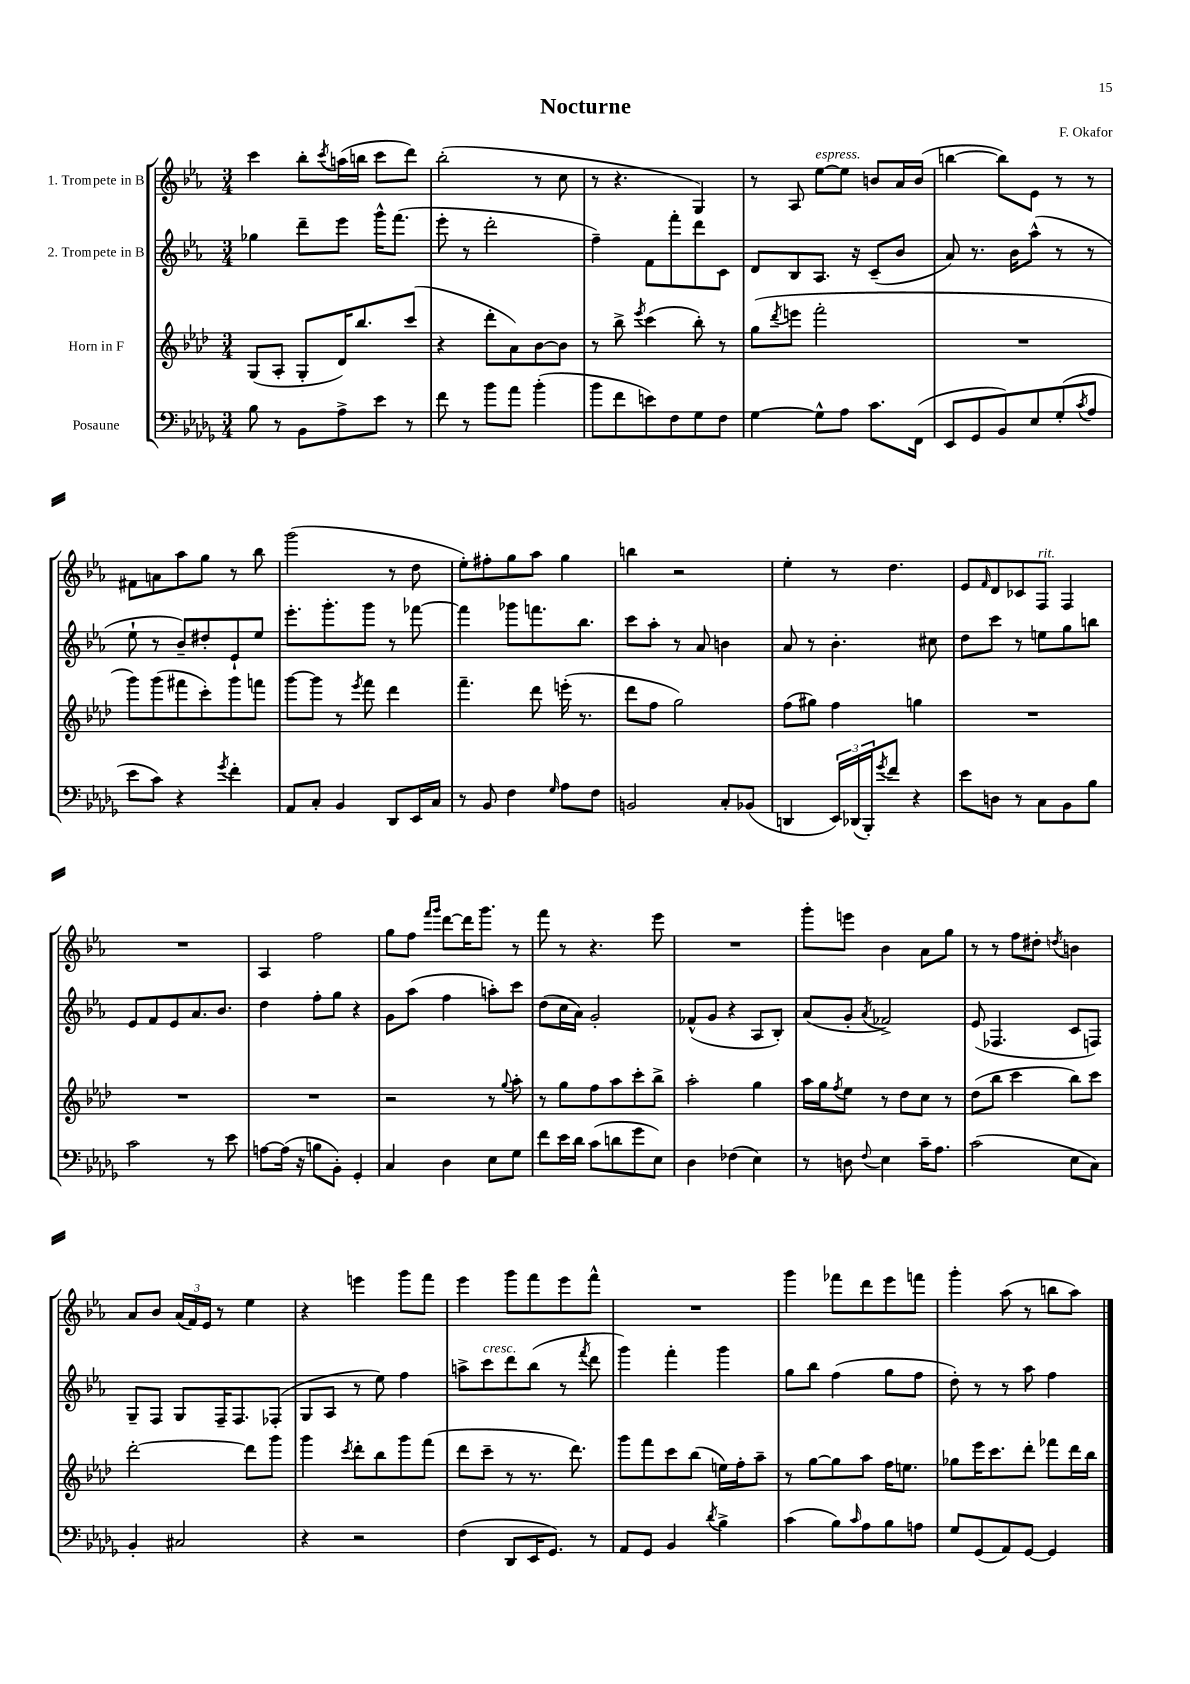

**kern	**kern	**kern	**kern
*part4	*part3	*part2	*part1
*staff4	*staff3	*staff2	*staff1
*I"Posaune	*I"Horn in F	*I"2. Trompete in B	*I"1. Trompete in B
*clefF4	*clefG2	*clefG2	*clefG2
*k[b-e-a-d-g-]	*k[b-e-a-d-]	*k[b-e-a-]	*k[b-e-a-]
*M3/4	*M3/4	*M3/4	*M3/4
=1	=1	=1	=1
8B-\	(8G/L	4gg-X\	4ccc\
8r	8A-'/J	.	.
8BB-\L	8G'/L	8ddd~\L	8bb-'\L
.	.	.	8qccc/
8A-^\	16d-/K)	8eee-\J	(16aan\L
.	8.bb-/	.	16bbn\JJ
8e-\J	.	16ggg^^\KL	8ccc\L
.	.	(8.fff\J	.
8r	(8ccc/J	.	8ddd\J)
=2	=2	=2	=2
8f\	4r	8eee-'\	(2bb-'\
8r	.	8r	.
8b-\L	8ddd-'\L	2ddd'\	.
8a-\J	8a-\)	.	.
(4b-'\	[8b-\	.	8r
.	8b-\J]	.	8cc\
=3	=3	=3	=3
8b-\L	8r	4ff~\)	8r
8f\	8bb-^\	.	4.r
.	8qeee-/	.	.
8en\)	(4ccc\	8f\L	.
8F\	.	8fff'\	.
8G-\	8bb-'\)	8ddd\	4G/)
8F\J	8r	8c\J	.
=4	=4	=4	=4
[4G-\	(8gg\L	8d/L	8r
.	8qddd-/	.	.
.	8eeen\J	8B-/	8A-/
!	!	!	!LO:TX:a:i:t=espress.
8G-^^\L]	2fff'\	8.A-/J	[8ee-\L
8A-\J	.	.	8ee-\J]
.	.	16r	.
8.c\L	.	(8c~/L	8bn/L
.	.	8b-/J	16a-/L
(16FF\Jk	.	.	(16b/JJ
=5	=5	=5	=5
8EE-/L	2.r	8a-/)	[4bbn\
8GG-/	.	8.r	.
8BB-/)	.	.	8bb\L])
.	.	16b-\KL	.
8E-/	.	(8aa-^^\J	8e-\J
(8G-'/	.	8r	8r
8qc/	.	.	.
8A-/J	.	8r	8r
!!LO:LB:g=z
=6	=6	=6	=6
8e-\L	8ggg\L)	8ee-`\	8f#X\L
8c\J)	(8ggg\	8r	8an\
4r	8fff#X\	8b-~/L)	8aa-\
.	8ccc'\)	8dd#X'/	8gg\J
8qg-/	.	.	.
4f'\	8ggg\	8e-`/	8r
.	8fffn\J	8ee-/J	8bb-\
=7	=7	=7	=7
8AA-/L	[8ggg\L	8.eee-'\L	(2ggg\
8C'/J	8ggg\J]	.	.
.	.	8.ggg'\	.
4BB-/	8r	.	.
.	8qeee-/	.	.
.	8fff\	8ggg\J	.
8DD-/L	4ddd-\	8r	8r
16EE-/L	.	[8fff-X\	8dd\
16C/JJ	.	.	.
=8	=8	=8	=8
8r	4.fff~\	4fff-\]	8ee-'\L)
8BB-/	.	.	8ff#X'\
4F\	.	8ggg-X\L	8gg\
.	8ddd-\	8.fffn\	8aa-\J
16qqG-/	.	.	.
8A-\L	(16eeen'\	.	4gg\
.	8.r	8.bb-\J	.
8F\J	.	.	.
=9	=9	=9	=9
2BBn/	8ddd-\L	8ccc\L	4bbn\
.	8ff\J	8aa-'\J	.
.	2gg\)	8r	2r
.	.	8a-/	.
8C'/L	.	4bn\	.
(8BB-X/J	.	.	.
=10	=10	=10	=10
4DDn/	(8ff\L	8a-/	4ee-'\
.	8gg#X\J)	8r	.
24EE-/LL)	4ff\	4.b-'\	8r
(24DD-X/	.	.	.
24BBB-'/J)	.	.	.
8qg-/	.	.	.
8f/J	.	.	4.dd\
4r	4ggn\	.	.
.	.	8cc#X\	.
=11	=11	=11	=11
8e-\L	2.r	8dd\L	8e-/L
.	.	.	16qqf/
8Dn\J	.	8ccc\J	8d/
8r	.	8r	8c-X/
!	!	!	!LO:TX:a:i:t=rit.
8C\L	.	8een\L	8F/J
8BB-\	.	8gg\	4F/
8B-\J	.	8bbn\J	.
!!LO:LB:g=z
=12	=12	=12	=12
2c\	2.r	8e-/L	2.r
.	.	8f/	.
.	.	8e-/	.
.	.	8.a-/	.
8r	.	.	.
.	.	8.b-/J	.
8e-\	.	.	.
=13	=13	=13	=13
[8An\L	2.r	4dd\	4A-/
(16A\Jk]	.	.	.
16r	.	.	.
8Bn\L	.	8ff'\L	2ff\
8BB-'\J)	.	8gg\J	.
4GG-'/	.	4r	.
=14	=14	=14	=14
4C/	2r	8g\L	8gg\L
.	.	(8aa-\J	8ff\J
.	.	.	16qqfff/LL
.	.	.	16qqggg/JJ
4D-\	.	4ff\	[8ddd\L
.	.	.	16ddd\K]
.	.	.	8.ggg\J
8E-\L	8r	8aan'\L)	.
.	8qqgg/	.	.
8G-\J	8aa-'\	8ccc\J	8r
=15	=15	=15	=15
8f\L	8r	(8dd\L	8fff\
16e-\L	8gg\L	16cc\L	8r
16d-\JJ	.	16a-\JJ)	.
(8c\L	8ff\	2g'/	4.r
8dn\	8aa-\	.	.
8g-\	8ccc'\	.	.
8E-\J)	8bb-^\J	.	8eee-\
=16	=16	=16	=16
4D-\	2aa-'\	(8f-X^^/L	2.r
.	.	8g/J	.
(4F-X\	.	4r	.
4E-\)	4gg\	8A-/L	.
.	.	8B-'/J)	.
=17	=17	=17	=17
8r	16aa-\LL	(8a-/L	8ggg'\L
.	16gg\J	.	.
.	8qff/	.	.
8Dn\	8ee-\J	8g'/J	8eeen\J
8qqF/	.	8qa-/	.
4E-\	8r	2f-X^/)	4b-\
.	8dd-\L	.	.
16c~\KL	8cc\J	.	8a-\L
8.A-\J	.	.	.
.	8r	.	8gg\J
=18	=18	=18	=18
(2c\	(8dd-\L	(8e-/	8r
.	8bb-\J	4.F-X/	8r
.	4ccc\	.	8ff\L
.	.	.	8dd#X'\J
.	.	.	8qddn/
8E-\L	8bb-\L)	8c/L	4bn\
8C\J)	8ccc\J	8Fn/J)	.
!!LO:LB:g=z
=19	=19	=19	=19
4BB-'/	[2ddd-'\	8G~/L	8a-/L
.	.	8F/J	8b-/J
2C#X/	.	8G/L	(24a-/LL
.	.	.	24f/)
.	.	.	24e-/JJ
.	.	16F~/K	8r
.	.	8.F/	.
.	8ddd-\L]	.	4ee-\
.	8ggg\J	(8F-X'/J	.
=20	=20	=20	=20
4r	4ggg\	8G/L	4r
.	.	8A-/J	.
.	8qccc/	.	.
2r	8ddd-'\L	8r	4eeen\
.	8bb-\	8ee-\)	.
.	8ggg\	4ff\	8ggg\L
.	(8fff\J	.	8fff\J
=21	=21	=21	=21
(4F\	8ddd-\L	8aan^\L	4eee-\
!	!	!LO:TX:a:i:t=cresc.	!
.	8ccc~\J	8ccc\	.
8DD-/L	8r	8ddd\	8ggg\L
16EE-/K	8.r	(8bb-\J	8fff\
8.GG-/J)	.	.	.
.	.	8r	8eee-\
.	8.ddd-\)	.	.
.	.	8qfff/	.
8r	.	8ddd\	8fff^^\J
=22	=22	=22	=22
8AA-/L	8ggg\L	4ggg\)	2.r
8GG-/J	8fff\	.	.
4BB-/	8ccc\	4fff'\	.
.	(8bb-\J	.	.
8qd-/	.	.	.
4B-^\	16een\LL)	4ggg\	.
.	16ff'\J	.	.
.	8aa-~\J	.	.
=23	=23	=23	=23
(4c\	8r	8gg\L	4ggg\
.	[8gg\L	8bb-\J	.
8B-\L)	8gg\]	(4ff\	8fff-X\L
16qqc/	.	.	.
8A-\	8aa-\J	.	8ddd\
8B-\	16ff\KL	8gg\L	8eee-\
.	8.een\J	.	.
8An\J	.	8ff\J	8fffn\J
=24	=24	=24	=24
8G-/L	8gg-X\L	8dd'\)	4ggg'\
(8GG-/	16eee-\K	8r	.
.	8.ccc\	.	.
8AA-/)	.	8r	(8aa-\
[8GG-/J	8ddd-'\J	8aa-\	8r
4GG-/]	8fff-X\L	4ff\	8bbn\L
.	16ddd-\L	.	8aa-\J)
.	16bb-\JJ	.	.
==	==	==	==
*-	*-	*-	*-
